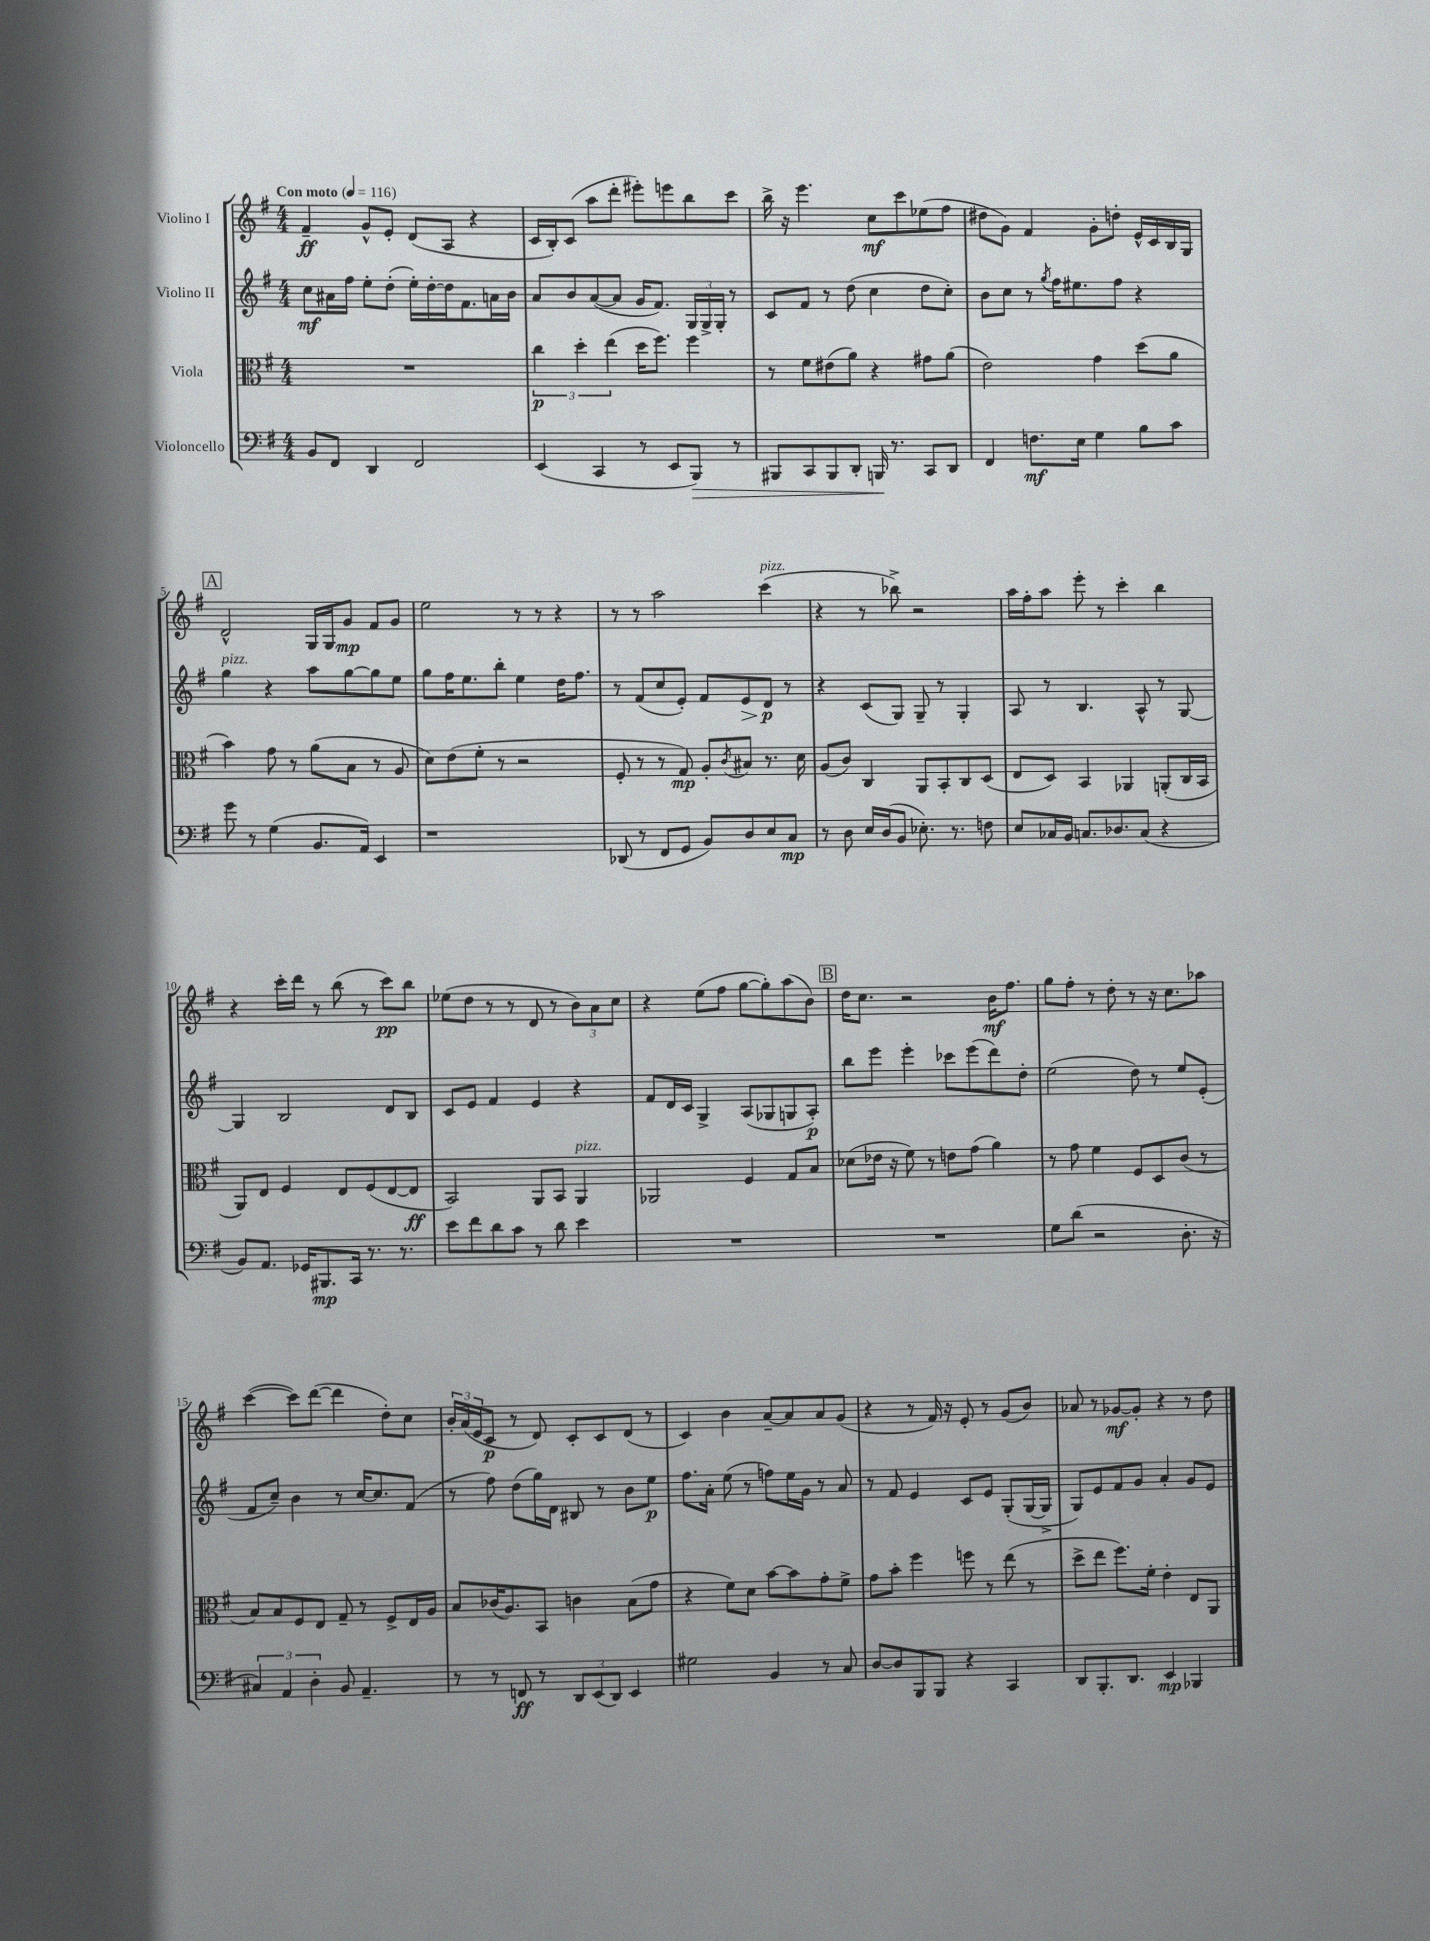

**kern	**dynam	**kern	**dynam	**kern	**dynam	**kern	**dynam
*part4	*part4	*part3	*part3	*part2	*part2	*part1	*part1
*staff4	*staff4	*staff3	*staff3	*staff2	*staff2	*staff1	*staff1
*I"Violoncello	*	*I"Viola	*	*I"Violino II	*	*I"Violino I	*
*clefF4	*	*clefC3	*	*clefG2	*	*clefG2	*
*k[f#]	*	*k[f#]	*	*k[f#]	*	*k[f#]	*
*M4/4	*	*M4/4	*	*M4/4	*	*M4/4	*
*MM116	*	*MM116	*	*MM116	*	*MM116	*
=1	=1	=1	=1	=1	=1	=1	=1
!	!	!	!	!	!	!LO:TX:a:B:t=Con moto	!
8BB/L	.	1r	.	8cc\L	mf	4f#~/	ff
8FF#/J	.	.	.	16a#X\L	.	.	.
.	.	.	.	16ff#\JJ	.	.	.
4DD/	.	.	.	8ee'\L	.	8g^^/L	.
.	.	.	.	(8dd'\J	.	8e'/J	.
2FF#/	.	.	.	16ee'\LL)	.	(8d/L	.
.	.	.	.	[16dd'\	.	.	.
.	.	.	.	16dd\J]	.	8A/J	.
.	.	.	.	8.f#\	.	.	.
.	.	.	.	.	.	4r	.
.	.	.	.	16an\L	.	.	.
.	.	.	.	16b\JJ	.	.	.
=2	=2	=2	=2	=2	=2	=2	=2
(4EE/	.	6cc\	p	8a/L	.	16c/LL	.
.	.	.	.	.	.	16B'/J)	.
.	.	.	.	8b/	.	(8c/J	.
.	.	6dd'\	.	.	.	.	.
4CC/	.	.	.	([8a/	.	8aa\L	.
.	.	(6ee\	.	.	.	.	.
.	.	.	.	8a/J]	.	8ddd'\J	.
8r	.	16dd\KL	.	16g/KL	.	8eee#X'\L)	.
.	.	8.ff#\J)	.	8.f#/J)	.	.	.
8EE/L	.	.	.	.	.	8eeen\	.
!	!LO:HP:b	!	!	!	!	!	!
8BBB/J)	>	4ff#\	.	24G/LL	.	8bb\	.
.	.	.	.	24G^/	.	.	.
.	.	.	.	24G'/JJ	.	.	.
8r	.	.	.	8r	.	8ccc\J	.
=3	=3	=3	=3	=3	=3	=3	=3
8BBB#X/L	.	8r	.	8c/L	.	16bb^\	.
.	.	.	.	.	.	16r	.
8CC/	.	8f#\L	.	8f#/J	.	4.eee\	.
8BBB#/	.	(8e#X\	.	8r	.	.	.
8DD'/J	.	8a\J)	.	(8dd\	.	.	.
16BBBn/	.	4r	.	4cc\	.	8cc\L	mf
8.r	]	.	.	.	.	.	.
.	.	.	.	.	.	8ccc\	.
8CC/L	.	8g#X\L	.	8dd\L	.	(8ee-X\	.
8DD/J	.	(8a\J	.	8cc'\J)	.	8ff#\J	.
=4	=4	=4	=4	=4	=4	=4	=4
4FF#/	.	2e\)	.	8b\L	.	8dd#X\L	.
.	.	.	.	8cc\J	.	8g\J)	.
8.Fn\L	mf	.	.	8r	.	4f#/	.
.	.	.	.	8qgg/	.	.	.
.	.	.	.	16ff#\KL	.	.	.
16E\Jk	.	.	.	8.ee#X\	.	.	.
4G\	.	4g\	.	.	.	8g'\L	.
.	.	.	.	8ff#\J	.	8ddn'\J	.
8B\L	.	(8dd\L	.	4r	.	16e^^/LL	.
.	.	.	.	.	.	16c/	.
8c\J	.	8a\J	.	.	.	16B/	.
.	.	.	.	.	.	16G/JJ	.
!!LO:LB:g=z
!!LO:REH:place=s1:t=A
=5	=5	=5	=5	=5	=5	=5	=5
!	!	!	!	!LO:TX:a:i:t=pizz.	!	!	!
8g\	.	4b\)	.	4gg\	.	2d^^/	.
8r	.	.	.	.	.	.	.
(4G\	.	8g\	.	4r	.	.	.
.	.	8r	.	.	.	.	.
8.BB/L	.	(8a\L	.	8aa\L	.	16G/LL	.
.	.	.	.	.	.	16G/J	.
.	.	8B\J	.	[8gg\	.	8g/J	mp
16AA/Jk)	.	.	.	.	.	.	.
4EE/	.	8r	.	8gg\]	.	8f#/L	.
.	.	8A/	.	8ee\J	.	8g/J	.
=6	=6	=6	=6	=6	=6	=6	=6
1r	.	8d\L)	.	8gg\L	.	2ee\	.
.	.	(8e\	.	16ff#\K	.	.	.
.	.	.	.	8.ee\	.	.	.
.	.	8f#'\J	.	.	.	.	.
.	.	8r	.	8bb'\J	.	.	.
.	.	2r	.	4ee\	.	8r	.
.	.	.	.	.	.	8r	.
.	.	.	.	16dd\KL	.	4r	.
.	.	.	.	8.ff#\J	.	.	.
=7	=7	=7	=7	=7	=7	=7	=7
(8DD-X/	.	8F#'/	.	8r	.	8r	.
8r	.	8r	.	(8f#/L	.	8r	.
8FF#/L	.	8r	.	8cc/	.	2aa\	.
8GG/J	.	8G/)	mp	8e'/J)	.	.	.
8BB/L)	.	8A'/L	.	8f#/L	.	.	.
.	.	8qc/	.	.	.	.	.
!	!	!	!	!	!LO:HP:b	!	!
8D/	.	8B#X/J	.	8e/	>	.	.
!	!	!	!	!	!	!LO:TX:a:i:t=pizz.	!
8E/	.	8.r	.	8d/J	p	(4ccc\	.
8C/J	mp	.	.	8r	]	.	.
.	.	16d\	.	.	.	.	.
=8	=8	=8	=8	=8	=8	=8	=8
8r	.	(8A/L	.	4r	.	4r	.
8D\	.	8c/J)	.	.	.	.	.
16E/LL	.	4C/	.	(8c/L	.	8r	.
(16D/J	.	.	.	.	.	.	.
8BB/J	.	.	.	8G/J)	.	8bb-X^\)	.
8.E-X'\)	.	8AA/L	.	8G~/	.	2r	.
.	.	8BB'/	.	8r	.	.	.
8.r	.	.	.	.	.	.	.
.	.	8C/	.	4G'/	.	.	.
8Fn\	.	(8D/J	.	.	.	.	.
=9	=9	=9	=9	=9	=9	=9	=9
8E/L	.	8E/L	.	8A/	.	16aa\LL	.
.	.	.	.	.	.	16ff#'\J	.
16C-X/L	.	8D/J)	.	8r	.	8aa\J	.
16BB/JJ	.	.	.	.	.	.	.
8.Cn/L	.	4BB/	.	4.B/	.	8eee'\	.
.	.	.	.	.	.	8r	.
8.D-X/	.	.	.	.	.	.	.
.	.	4AA-X/	.	.	.	4ccc'\	.
(8C/J	.	.	.	8A^^/	.	.	.
4r	.	(8AAn'/L	.	8r	.	4bb\	.
.	.	16C/L	.	[8G/	.	.	.
.	.	16BB/JJ	.	.	.	.	.
!!LO:LB:g=z
=10	=10	=10	=10	=10	=10	=10	=10
8BB/L)	.	8AA/L)	.	4G/]	.	4r	.
8.AA/J	.	8E/J	.	.	.	.	.
.	.	4F#/	.	2B/	.	16ccc'\LL	.
16GG-X/KL	.	.	.	.	.	16ddd\JJ	.
8.BBB#X/	mp	.	.	.	.	8r	.
.	.	8E/L	.	.	.	(8bb\	.
16CC/Jk	.	.	.	.	.	.	.
8.r	.	(8F#/	.	.	.	8r	.
.	.	[8E/	.	8d/L	.	8ccc\L)	pp
8.r	.	.	.	.	.	.	.
.	.	8E/J]	ff	8B/J	.	8bb\J	.
=11	=11	=11	=11	=11	=11	=11	=11
8e\L	.	2BB/)	.	8c/L	.	(8ee-X\L	.
8f#\	.	.	.	8e/J	.	8dd\J	.
8d\	.	.	.	4f#/	.	8r	.
8c\J	.	.	.	.	.	8r	.
8r	.	8AA/L	.	4e/	.	8d/	.
8d\	.	8BB/J	.	.	.	8r	.
!	!	!LO:TX:a:i:t=pizz.	!	!	!	!	!
4e\	.	4AA/	.	4r	.	12b\L)	.
.	.	.	.	.	.	12a\	.
.	.	.	.	.	.	12cc\J	.
=12	=12	=12	=12	=12	=12	=12	=12
1r	.	2AA-X/	.	8f#/L	.	4r	.
.	.	.	.	16d/L	.	.	.
.	.	.	.	16c/JJ	.	.	.
.	.	.	.	4G^/	.	(8ee\L	.
.	.	.	.	.	.	8ff#\J	.
.	.	4F#/	.	(8A/L	.	[8gg\L	.
.	.	.	.	8G-X/	.	8gg'\])	.
.	.	8G/L	.	8Gn/	.	(8aa\	.
.	.	8B/J	.	8A'/J)	p	8b\J)	.
!!LO:REH:place=s1:t=B
=13	=13	=13	=13	=13	=13	=13	=13
1r	.	(8d-X\L	.	8bb\L	.	16dd\KL	.
.	.	.	.	.	.	8.cc\J	.
.	.	16e-X\Jk	.	8eee\J	.	.	.
.	.	16r	.	.	.	.	.
.	.	8f#\)	.	4eee'\	.	2r	.
.	.	8r	.	.	.	.	.
.	.	8en\L	.	8ccc-X\L	.	.	.
.	.	(8g\J	.	(8eee\	.	.	.
.	.	4a\)	.	8ddd\)	.	16b\KL	mf
.	.	.	.	.	.	8.ff#\J	.
.	.	.	.	8dd'\J	.	.	.
=14	=14	=14	=14	=14	=14	=14	=14
8G\L	.	8r	.	(2ee\	.	8gg\L	.
(8d\J	.	8g\	.	.	.	8ff#'\J	.
2r	.	4f#\	.	.	.	8r	.
.	.	.	.	.	.	8dd'\	.
.	.	8F#/L	.	8dd\)	.	8r	.
.	.	8D/	.	8r	.	16r	.
.	.	.	.	.	.	8.cc\L	.
8.D'\	.	(8c/J	.	8ee/L	.	.	.
.	.	8r	.	(8e'/J	.	8aa-X\J	.
16r	.	.	.	.	.	.	.
!!LO:LB:g=z
=15	=15	=15	=15	=15	=15	=15	=15
6C#X/)	.	8B/L)	.	8f#/L	.	([4ccc\	.
.	.	8B/	.	8cc~/J)	.	.	.
6AA/	.	.	.	.	.	.	.
.	.	8F#/	.	4b\	.	8ccc\L])	.
6D'\	.	.	.	.	.	.	.
.	.	8E/J	.	.	.	([8ddd\J	.
8BB/	.	8G~/	.	8r	.	4ddd\]	.
4.AA~/	.	8r	.	[16cc/KL	.	.	.
.	.	.	.	8.cc/]	.	.	.
.	.	8F#^/L	.	.	.	8dd'\L)	.
.	.	16E/L	.	(8f#/J	.	8cc\J	.
.	.	16A/JJ	.	.	.	.	.
=16	=16	=16	=16	=16	=16	=16	=16
8r	.	8B/L	.	8r	.	24b'/LL	.
.	.	.	.	.	.	(24a/	.
.	.	.	.	.	.	24e/J	.
8r	.	(16c-X/K	.	8ff#\)	.	8c/J	p
.	.	8.A/)	.	.	.	.	.
8FFn/	ff	.	.	(8dd\L	.	8r	.
8r	.	8BB/J	.	16gg\L)	.	8d/)	.
.	.	.	.	16d\JJ	.	.	.
12DD/L	.	4cn\	.	8B#X/	.	8c'/L	.
(12EE/	.	.	.	.	.	.	.
.	.	.	.	8r	.	8c/	.
12DD/J)	.	.	.	.	.	.	.
4EE/	.	(8B\L	.	8b\L	.	(8d/J	.
.	.	8g\J	.	8ee\J	p	8r	.
=17	=17	=17	=17	=17	=17	=17	=17
2G#X\	.	4r	.	8.ff#\L	.	4c/)	.
.	.	.	.	16a'\Jk	.	.	.
.	.	8f#\L)	.	(8ee\	.	4b\	.
.	.	8d\J	.	8r	.	.	.
4BB/	.	[8b\L	.	8ffn\L)	.	[8a~/L	.
.	.	8b\]	.	16ee\L	.	8a/]	.
.	.	.	.	16g\JJ	.	.	.
8r	.	8g'\	.	8r	.	8a/	.
8C/	.	8f#^\J	.	8a/	.	(8g/J	.
=18	=18	=18	=18	=18	=18	=18	=18
[8D/L	.	8g\L	.	8r	.	4r	.
8D/]	.	8b'\J	.	8f#/	.	.	.
8BBB/	.	4ff#\	.	4e/	.	8r	.
8BBB/J	.	.	.	.	.	16f#/)	.
.	.	.	.	.	.	16r	.
4r	.	8ffn\	.	8c/L	.	8e'/	.
.	.	8r	.	8e/J	.	8r	.
4CC/	.	(8ee\	.	(8G'/L	.	(8g/L	.
.	.	8r	.	[16G/L	.	8b/J)	.
.	.	.	.	16G^/JJ]	.	.	.
=19	=19	=19	=19	=19	=19	=19	=19
8DD/L	.	8dd^\L	.	8G/L)	.	8a-X/	.
8.BBB'/	.	8ee\J	.	8e/	.	8r	.
.	.	8.ff#\L)	.	8f#/	.	[8g-X/L	mf
8.DD/J	.	.	.	.	.	.	.
.	.	.	.	8g/J	.	8g-'/J]	.
.	.	16f#'\Jk	.	.	.	.	.
4EE/	mp	4e'\	.	4a'/	.	4r	.
4BBB-X/	.	8E/L	.	8g/L	.	8r	.
.	.	8AA/J	.	8e/J	.	8dd\	.
==	==	==	==	==	==	==	==
*-	*-	*-	*-	*-	*-	*-	*-
